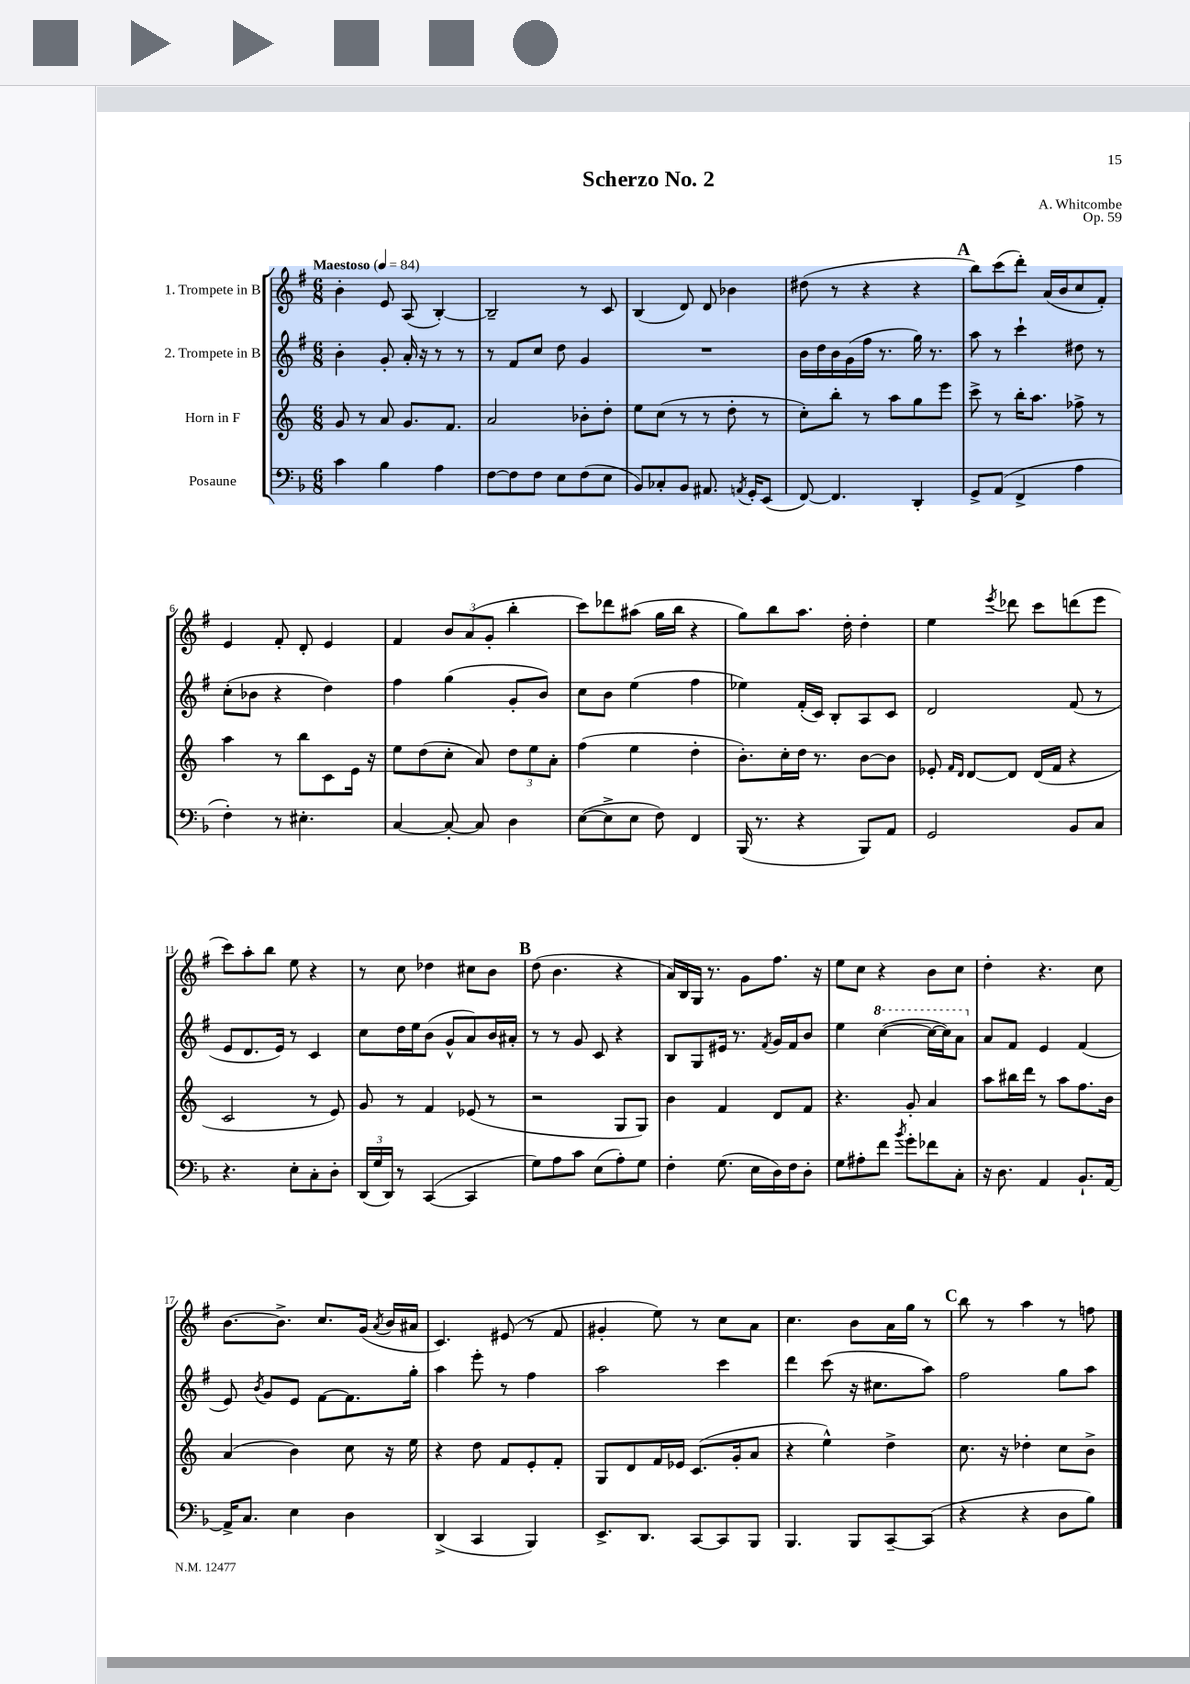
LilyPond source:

\header { title = "Scherzo No. 2" composer = "A. Whitcombe" opus = "Op. 59" }
<<
\new StaffGroup <<
\new Staff = "s0" \with { instrumentName = "1. Trompete in B" } {
    \clef treble \key g \major \numericTimeSignature \time 6/8 \tempo "Maestoso" 4 = 84
    \autoBeamOff b'4-. e'8 a8( b4~-.) |
    b2-- r8 c'8 |
    b4( d'8) d'8 bes'4 |
    dis''8( r8 r4 r4 |
    \mark \markup { \bold "A" } b''8[) c'''8( d'''8]-.) a'16[( b'16 c''8 fis'8]-.) |
    e'4 fis'8-. d'8-. e'4 |
    fis'4 \tuplet 3/2 { b'8[ a'8( g'8]-. } b''4-. |
    c'''8[) des'''8 ais''8]( g''16[ b''16] r4 |
    g''8[) b''8 a''8.] d''16-. d''4-. |
    e''4 \acciaccatura { e'''8 } des'''8 c'''8[ d'''8( e'''8] |
    c'''8[) a''8-. b''8] e''8 r4 |
    r8 c''8 des''4 cis''8[ b'8] |
    \mark \markup { \bold "B" } d''8( b'4. r4 |
    a'16[) b16 g16] r8. g'8[ fis''8.] r16 |
    e''8[ c''8] r4 b'8[ c''8] |
    d''4-. r4. c''8 |
    b'8.[~ b'8.]-> c''8.[ g'16]( \acciaccatura { a'8 } b'16[ ais'16] |
    c'4.) eis'8( r8 fis'8 |
    gis'4-. e''8) r8 c''8[ a'8] |
    c''4. b'8[ a'16 g''16] r8 |
    \mark \markup { \bold "C" } b''8 r8 a''4 r8 f''8 \bar "|." |
}
\new Staff = "s1" \with { instrumentName = "2. Trompete in B" } {
    \clef treble \key g \major \numericTimeSignature \time 6/8
    \autoBeamOff b'4-. g'8-. a'16-. r16 r8 r8 |
    r8 fis'8[ c''8] d''8 g'4 |
    R2. |
    b'16[ d''16 b'16 g'16( fis''16] r8. g''16) r8. |
    \mark \markup { \bold "A" } a''8 r8 c'''4-! dis''8 r8 |
    c''8[-.( bes'8] r4 d''4) |
    fis''4 g''4( g'8[-. b'8]) |
    c''8[ b'8] e''4( fis''4 |
    ees''4) fis'16[-.( c'16]) b8[-. a8 c'8] |
    d'2 fis'8( r8 |
    e'8[ d'8. e'16]) r8 c'4 |
    c''8[ d''16 e''16 b'8]( g'8[-^ a'8) b'16 ais'16]-. |
    \mark \markup { \bold "B" } r8 r8 g'8 c'8 r4 |
    b8[ g8 eis'16] r8. \acciaccatura { fis'8 } g'16[ fis'16 b'8] |
    e''4 \ottava #1 c'''4~( c'''16[~ c'''16) a''8] \ottava #0 |
    a'8[ fis'8] e'4 fis'4( |
    e'8) \acciaccatura { b'8 } g'8[ e'8] fis'8[~ fis'8. g''16]-. |
    a''4 e'''8-. r8 fis''4 |
    a''2 c'''4 |
    d'''4 c'''8( r16 cis''8.[ a''8]) |
    \mark \markup { \bold "C" } fis''2 g''8[ a''8] \bar "|." |
}
\new Staff = "s2" \with { instrumentName = "Horn in F" } {
    \clef treble \key c \major \numericTimeSignature \time 6/8
    \autoBeamOff g'8 r8 a'8 g'8.[ f'8.] |
    a'2 bes'8[-. d''8]-. |
    e''8[ c''8]( r8 r8 d''8-. r8 |
    c''8[-.) b''8]-. r8 a''8[ g''8 e'''8] |
    \mark \markup { \bold "A" } c'''8-> r8 b''16[-. a''8.] fes''8-> r8 |
    a''4 r8 b''8[ c'8 e'16] r16 |
    e''8[ d''8( c''8]-. a'8) \tuplet 3/2 { d''8[ e''8 a'8]-. } |
    f''4( e''4 d''4-. |
    b'8.[-.) c''16-. d''16] r8. b'8[~ b'8] |
    ees'8-. \grace { f'16[ d'16] } d'8[~ d'8] d'16[( f'16] r4 |
    c'2 r8 e'8) |
    g'8 r8 f'4 ees'8( r8 |
    \mark \markup { \bold "B" } r2 g8[ g8]) |
    b'4 f'4 d'8[ f'8] |
    r4. g'8-. a'4 |
    a''8[ bis''16 d'''16] r8 a''8[ f''8. b'16] |
    a'4( b'4) c''8 r16 e''16 |
    r4 d''8 f'8[ e'8-. f'8]-. |
    g8[ d'8 f'16 ees'16] c'8.[( g'16-. a'8] |
    r4 e''4-^) d''4-> |
    \mark \markup { \bold "C" } c''8. r16 des''4-. c''8[ b'8]-> \bar "|." |
}
\new Staff = "s3" \with { instrumentName = "Posaune" } {
    \clef bass \key f \major \numericTimeSignature \time 6/8
    \autoBeamOff c'4 bes4 a4 |
    f8[~ f8 f8] e8[ f8( e8] |
    bes,8[) ces8-. bes,8] ais,8. \acciaccatura { a,8 } g,16[-. e,8]( |
    f,8~) f,4. d,4-. |
    \mark \markup { \bold "A" } g,8[-> a,8]( f,4-> a4 |
    f4-.) r8 eis4.-. |
    c4~ c8~-. c8 d4 |
    e8[~( e8-> e8] f8) f,4 |
    bes,,16( r8. r4 bes,,8[) a,8] |
    g,2 bes,8[ c8] |
    r4. e8[-. c8-. d8]-. |
    \tuplet 3/2 { d,16[( g16 d,16]) } r8 c,4~( c,4 |
    \mark \markup { \bold "B" } g8[) a8 c'8] e8[( a8-.) g8] |
    f4-. g8.( e16[ d16) f16 d8]-. |
    g8[ ais8-. f'8] \acciaccatura { bes'8 } g'8[-. fes'8 c8]-. |
    r16 d8. a,4 bes,8.[-! a,16]~ |
    a,16[-> c8.] e4 d4 |
    d,4->( c,4 bes,,4) |
    e,8.[-> d,8.] c,8[~ c,8 bes,,8] |
    bes,,4. bes,,8[ c,8~-- c,8]( |
    \mark \markup { \bold "C" } r4 r4 d8[ bes8]) \bar "|." |
}
>>
>>
